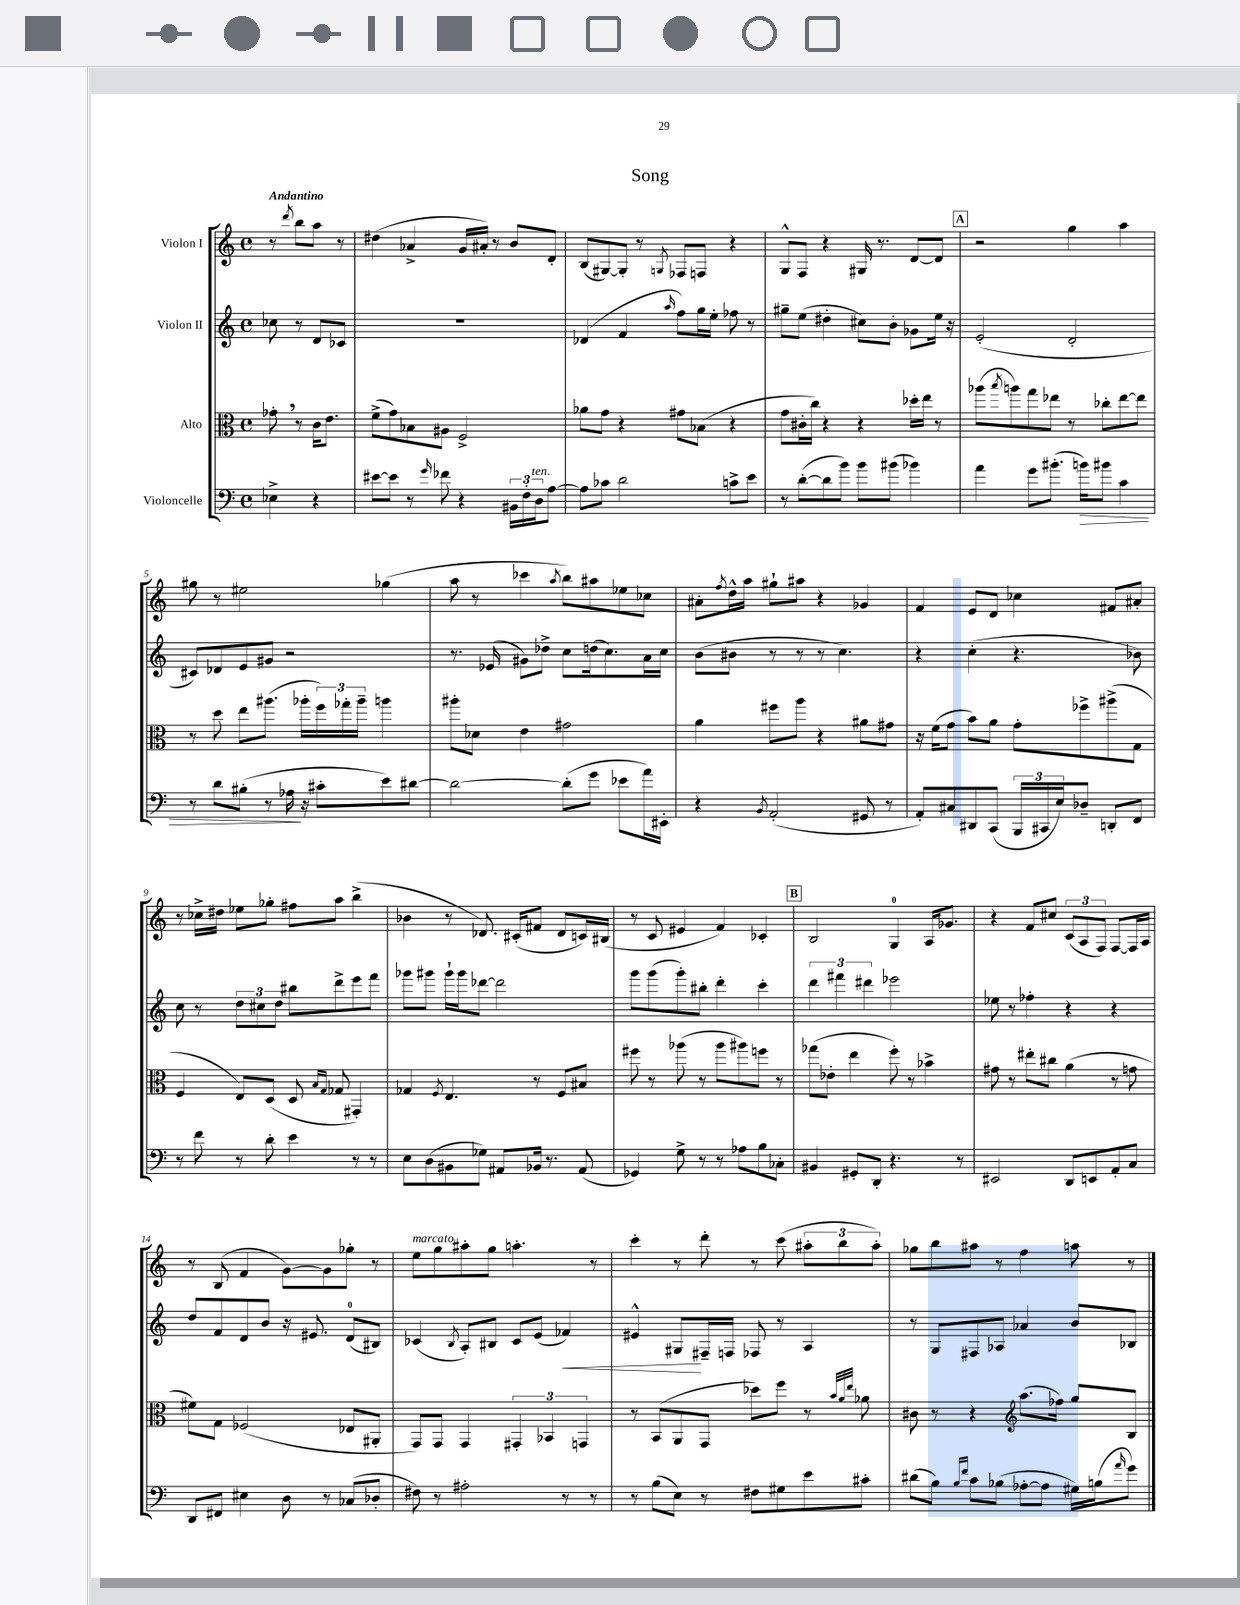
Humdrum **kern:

**kern	**kern	**kern	**kern
*staff4	*staff3	*staff2	*staff1
*clefF4	*clefC3	*clefG2	*clefG2
*k[]	*k[]	*k[]	*k[]
*M4/4	*M4/4	*M4/4	*M4/4
*met(c)	*met(c)	*met(c)	*met(c)
4E-^	8g-'	8cc-	8r
.	.	.	8qddd
.	8r	8r	8bb
4r	16c	8d	8aa
.	8.e	.	.
.	.	8c-	8r
=	=	=	=
[8e#	(8f^	1r	(4dd#
8e#]	8g)	.	.
8r	8B-	.	4a-^
16qqg	.	.	.
8f-	8A#	.	.
4r	2F^	.	16g
.	.	.	16a#')
.	.	.	8r
24BB#	.	.	8b
24F'	.	.	.
24D	.	.	.
[8A	.	.	8d'
=	=	=	=
8A]	8a-	(4d-	(8B
8c-	8g	.	[8G#)
2d	4r	4f	8G#']
.	.	.	8r
.	.	16qqaa	8qG
.	8g#	8ff)	8F-
.	(8B-	16gg	8F
.	.	16ee'	.
8c^	4r	8ff-	4r
8e	.	8r	.
=	=	=	=
8r	8g	8gg#~	8G^^
([8d'	16c#'	(8ee	8F
.	16cc)	.	.
8d]	4r	4dd#'	4r
8b)	.	.	.
8b	4r	8cc#)	16G#
.	.	.	8.r
(8b#	.	8b'	.
4b-)	16dd-'	8g-	[8d
.	16ee	.	.
.	8r	16ee	8d]
.	.	16r	.
=	=	=	=
4a	(8aa-	(2e'	2r
.	8qbb	.	.
.	8aa)	.	.
8g	8gg	.	.
(8.b#'	8ee-	.	.
.	8r	2d'	4gg
16b)	.	.	.
8b#	8cc-'	.	.
4c	[8ee-	.	4aa
.	8ee-]	.	.
=	=	=	=
8r	8r	8c#)	8gg#
8d	8dd	8d-	8r
(8B#'	8ee	8e	2ee#
8r	(8.aa#	8g#	.
16A-	.	2r	.
16r	16aa-'	.	.
8c#'	24ff)	.	.
.	24gg-'	.	.
.	24aa-~	.	.
8e)	4aa	.	(4gg-
[8d#	.	.	.
=	=	=	=
2d#_	8aa#'	8.r	8aa
.	8d-	.	8r
.	.	(16e-	.
.	4e	8g#)	4ccc-
.	.	8dd-^	.
.	.	.	8qaa
(8d#']	2g#	8cc	8bb)
8g	.	(16dd	8aa#
.	.	8.cc)	.
8e-	.	.	8ee-
16a)	.	16a	8cc-
16EE#'	.	16cc	.
=	=	=	=
4r	4a	(8b	8a#'
.	.	.	8qff
.	.	8b#	16dd^^
.	.	.	16aa
8qBB	.	.	.
(2AA'	8ff#	8r	8gg#`
.	8aa	8r	8aa#
.	4r	8r	4r
.	.	4.cc)	.
8GG#	8a#	.	4g-
8r	8g#	.	.
=	=	=	=
8AA')	16r	4r	4f
.	(16f	.	.
8C#	8g	.	.
8DD#	8b)	(4cc'	8e
(8CC	8a	.	8d
24BBB	8g'	4.r	4cc-
24CC#	.	.	.
24E)	.	.	.
8D-~	8ff-^	.	.
8DD'	(8aa#^	.	8f#
8FF	8G	8b-)	8a#'
=	=	=	=
8r	4F	8cc	8r
8f	.	8r	16cc-^
.	.	.	16dd#
8r	8E)	12dd	8ee-
.	.	12cc#	.
8d'	(8D	.	8gg-'
.	.	12dd	.
4e	8D	8bb#	8ff#
.	16qqB	.	.
.	16qqG	.	.
.	8G-	8ddd^	8aa
8r	4GG#')	8eee	(4bb^
8r	.	8fff	.
=	=	=	=
8E	4G-	8ggg-	4b-
(8D	.	8ggg#	.
.	8qF	.	.
8BB#	4.E	16ggg#`	8r
.	.	16ggg#	.
8G-)	.	[8ddd-	8.d-)
8AA#	.	2ddd-]	.
.	.	.	(16c#'
16BB-	8r	.	8f#
8.r	.	.	.
.	8F	.	8d-
(8AA#	8B#	.	16c)
.	.	.	(16B#
=	=	=	=
4GG-)	8ff#	8ggg	8r
.	8r	(8ggg	8c
8G^	(8aa-	8ggg')	4e#
8r	8r	8bb#'	.
8r	8aa-	4ddd'	4f)
8A-	8aa#)	.	.
8B	8ff	4ccc'	4c-'
8C-'	8r	.	.
=	=	=	=
4BB#	(8gg-	6ddd	2B
.	8e-'	.	.
.	.	6fff#	.
8GG#'	4ee	.	.
.	.	6ddd#	.
8DD'	.	.	.
4.r	8ff')	2eee-	4G
.	8r	.	.
.	4b-^	.	16A
.	.	.	8.g-
8r	.	.	.
=	=	=	=
2EE#	8g#	8ee-	4r
.	8r	8r	.
.	8ee#'	4ff-'	8f
.	8cc#	.	8cc#
8DD	(4a	4r	(12c
.	.	.	12A
8EE	.	.	.
.	.	.	12F)
8AA'	8r	4r	[8F
8C	8g	.	16F]
.	.	.	16A
=	=	=	=
8DD	8f#)	8dd	8r
8FF#	8G	8f	(8B
4E#	(2F-	8d	4f
.	.	8b	.
8D	.	16r	[8g)
.	.	8.e#	.
8r	.	.	8g]
(8C-	8E-	(8d	8gg-'
8D-'	8AA#'	8B#)	8r
=	=	=	=
8F#)	8GG)	(4c-	8ee
8r	8GG	.	8gg
.	.	8qB	.
2A#'	4GG	8A')	8aa#'
.	.	8B#	8gg
.	6GG#'	8c-	4.aa'
.	.	(8e	.
.	6BB-	.	.
8r	.	4f-)	.
.	6GG	.	.
8r	.	.	8r
=	=	=	=
8r	8r	4e#^^	4ccc'
(8B	(8BB	.	.
8E)	8AA	8G#	8r
8r	8GG	16F#~	8ddd'
.	.	16F	.
8F#	8dd-)	8F-	8r
8G#	8ff	8r	(8ccc
8e	8r	4A	12aa#'
.	.	.	12bb
.	32qqb	.	.
.	32qqa	.	.
.	32qqee	.	.
8c#'	8a-	.	.
.	.	.	12aa#')
=	=	=	=
(8d#	8c#	8r	8gg-
8B)	8r	8G	8bb
16qqB	.	.	.
16qqf	.	.	.
8c	4r	8F#	8aa#
(8B-	.	8A-	8r
*	*clefG2	*	*
[8A-'	(8.aa	4a-	4ff
8A-]	.	.	.
.	16ff-)	.	.
16G#)	8gg	8b	8aa
(16B	.	.	.
16qqa	.	.	.
8g)	8B	8B-	8r
==	==	==	==
*-	*-	*-	*-
